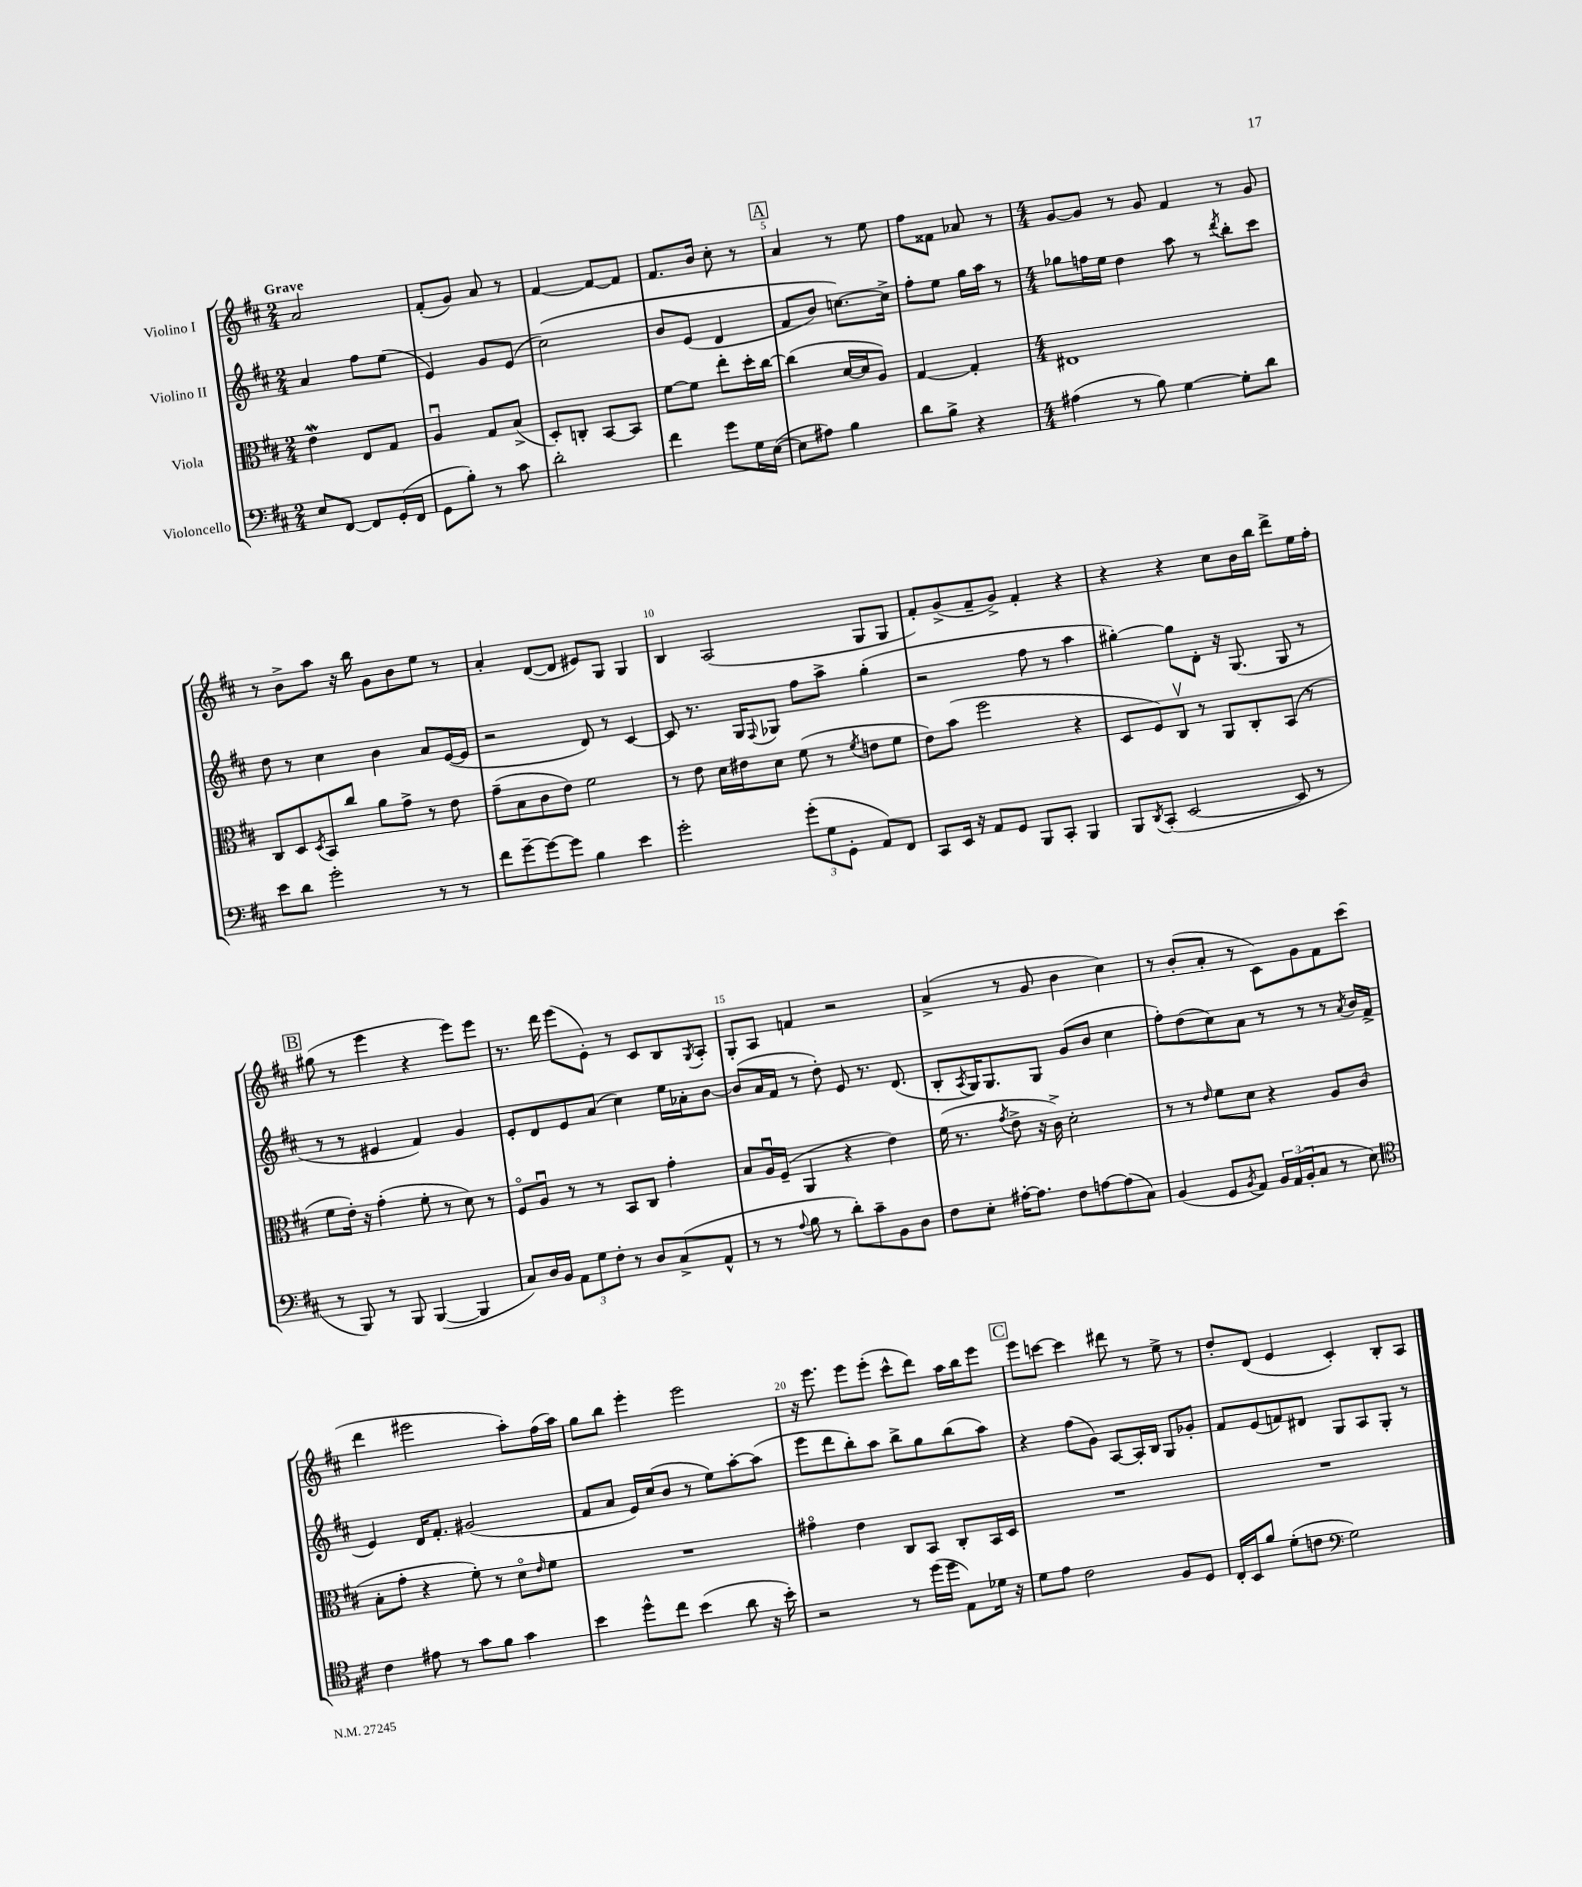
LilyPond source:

<<
\new StaffGroup <<
\new Staff = "s0" \with { instrumentName = "Violino I" } {
    \clef treble \key d \major \numericTimeSignature \time 2/4 \tempo "Grave"
    a'2 |
    fis'8-.( g'8) a'8 r8 |
    fis'4~ fis'8~ fis'8 |
    fis'8. b'16 cis''8-. r8 |
    \mark \markup { \box "A" } a'4 r8 e''8 |
    fis''8 fisis'8 aes'8 r8 |
    \numericTimeSignature \time 4/4 g'8~ g'8 r8 g'8 fis'4 r8 g'8 |
    r8 b'8-> a''8 r16 b''16 g'8 b'8 e''8 r8 |
    a'4-. d'8~( d'8 eis'8) g8 g4 |
    b4 a2( g8 g8 |
    fis'8-.) g'8->( fis'8-- g'8->) fis'4-. r4 |
    r4 r4 cis''8 b'16 b''16 d'''8-> e''16 fis''16-. |
    \mark \markup { \box "B" } gis''8( r8 e'''4 r4 e'''8) e'''8 |
    r8. d'''16 e'''8( e'8-.) r8 cis'8 b8 \acciaccatura { g8 } a8-. |
    g8-. a8 f'4 r2 |
    a'4->( r8 g'8 b'4 cis''4) |
    r8 b'8-.( a'8-. r8 cis'8) g'8 fis'8 cis'''8( |
    d'''4 eis'''2 a''8-.) fis''16( a''16) |
    g''8 b''8 e'''4-. e'''2 |
    r16 e'''8. e'''8 e'''8-.( cis'''8-^ d'''8) a''16 b''16 e'''8 |
    \mark \markup { \box "C" } e'''8 c'''8~ c'''4 dis'''8 r8 e''8-> r8 |
    d''8-. d'8( e'4 cis'4-.) b8-. a8 \bar "|." |
}
\new Staff = "s1" \with { instrumentName = "Violino II" } {
    \clef treble \key d \major \numericTimeSignature \time 2/4
    a'4 fis''8 e''8( |
    e'4) g'8 e'8( |
    cis''2)\( |
    b'8 e'8( d'4 |
    \mark \markup { \box "A" } fis'8 b'8) c''8.~\) c''16-> |
    fis''8-. e''8 g''16 a''16 r8 |
    \numericTimeSignature \time 4/4 ges''8 f''16 e''16 d''4 a''8 r8 \acciaccatura { d'''8 } b''8-. cis'''8 |
    d''8 r8 cis''4 b'4 a'8 e'16~( e'16 |
    r2 d'8) r8 cis'4~ |
    cis'8 r8. g16 \appoggiatura { fis8 } ges8 fis''8 a''8-> g''4-.( |
    r2 fis''8 r8 a''4 |
    gis''4~-.) gis''8 d'8-. r16 g8.( g8 r8 |
    \mark \markup { \box "B" } r8 r8 eis'4 fis'4) g'4 |
    e'8-. d'8 e'8 a'8( cis''4) e''16 aes'16-. b'8~ |
    b'8( a'16 fis'16 r8 d''8-.) e'8 r8. d'8.( |
    b8-. \acciaccatura { a8 } g16) g8. g8 g'8( b'8 cis''4 |
    fis''8-.) d''8( cis''8) a'8 r8 r8 r8 \acciaccatura { a'8 } b'16 fis'16->( |
    e'4) d'16 fis'8.-. gis'2( |
    fis'8 a'8 e'16) cis''16( b'8 r8 e''8) a''8~-. a''8( |
    e'''8 d'''8 b''8-.) a''8 b''8-> g''8 b''8( a''8) |
    \mark \markup { \box "C" } r4 fis''8( g'8) a8~ a16-. b16 g8 ges'8-. |
    fis'8 e'8( f'8) dis'8 g8 a8 g8-. r8 \bar "|." |
}
\new Staff = "s2" \with { instrumentName = "Viola" } {
    \clef alto \key d \major \numericTimeSignature \time 2/4
    e'4\mordent e8 g8 |
    a4\downbow g8 b8->( |
    d8-.) c8-. b,8~ b,8 |
    fis'8~ fis'8 e''8-. d''16-. cis''16~ |
    \mark \markup { \box "A" } cis''4( d'16~ d'16 a8) |
    g4~ g4-. |
    \numericTimeSignature \time 4/4 eis1 |
    cis8 d8 \acciaccatura { d8 } b,8 cis''8 a'8 g'8-> r8 e'8 |
    g'8--( b8 cis'8 e'8) fis'2 |
    r8 e'8 d'16 eis'16 d'8 fis'8( r8 \acciaccatura { fis'8 } e'8 fis'8 |
    e'8) b'8( fis''2 r4 |
    d8 fis8) cis8\upbow r8 a,8 cis8-. b,8( r8 |
    \mark \markup { \box "B" } fis'8 e'16-.) r16 g'4-.( fis'8-. r8 d'8) r8 |
    fis8\flageolet a8\downbow r8 r8 b,8 cis8 g'4-. |
    b8 a16\downbow fis16--( a,4 r4 e'4) |
    fis'16( r8. \acciaccatura { g'8 } e'8-> r16 cis'16->) d'2-. |
    r8 r8 \grace { e'16 } fis'8 d'8 r4 a8 cis'8( |
    b8-. g'8-. r4 fis'8-.) r8 d'8\flageolet \grace { e'16 } fis'8 |
    R1 |
    gis'4\flageolet e'4 cis8 b,8 cis8-. b,16 d16 |
    \mark \markup { \box "C" } R1 |
    R1 \bar "|." |
}
\new Staff = "s3" \with { instrumentName = "Violoncello" } {
    \clef bass \key d \major \numericTimeSignature \time 2/4
    e8 fis,8~ fis,8 g,16-.( fis,16 |
    g,8 b8-.) r8 cis'8 |
    d'2-. |
    fis'4 g'8 g16 e16~( |
    \mark \markup { \box "A" } e8 ais8) b4 |
    d'8 b8-> r4 |
    \numericTimeSignature \time 4/4 ais4( r8 b8) g4~ g8-. d'8 |
    e'8 d'8 g'2-. r8 r8 |
    fis'8 g'8~-- g'8~ g'8 b4 e'4 |
    g'2-. \tuplet 3/2 { g'8-.( g8 g,8-. } a,8) fis,8 |
    cis,8 e,16 r16 a,8 g,8 b,,8 cis,8-. b,,4 |
    b,,8 \acciaccatura { d,8 } cis,8-.( e,2~ e,8 r8 |
    \mark \markup { \box "B" } r8 b,,8) r8 b,,8 b,,4~( b,,4 |
    cis8) d16 b,16 \tuplet 3/2 { a,8 g8 fis8-. } r8 d8 cis8->( a,8-^ |
    r8 r8 \appoggiatura { a8 } b8 r8 d'8-.) cis'8-- b,8 d8 |
    fis8 e8-. ais16~-. ais8. fis8 a8~ a8( cis8) |
    b,4( g,8 \acciaccatura { b,8 } a,8) \tuplet 3/2 { b,16 a,16( b,16-. } cis8 r8 e8) |
    \clef tenor cis'4 eis'8 r8 g'8 fis'8 g'4 |
    b'4 d''8-^ cis''8 b'4( a'8 r16 b'16-.) |
    r2 r8 d''16( d''16 e8) des'16 r16 |
    \mark \markup { \box "C" } d'8 e'8 cis'2 fis8 d8 |
    cis16-. b,16 fis'8 d'8-.( c'8 \clef bass g2) \bar "|." |
}
>>
>>
\layout { \context { \Score \override BarNumber.break-visibility = ##(#f #t #t) barNumberVisibility = #(every-nth-bar-number-visible 5) } }
